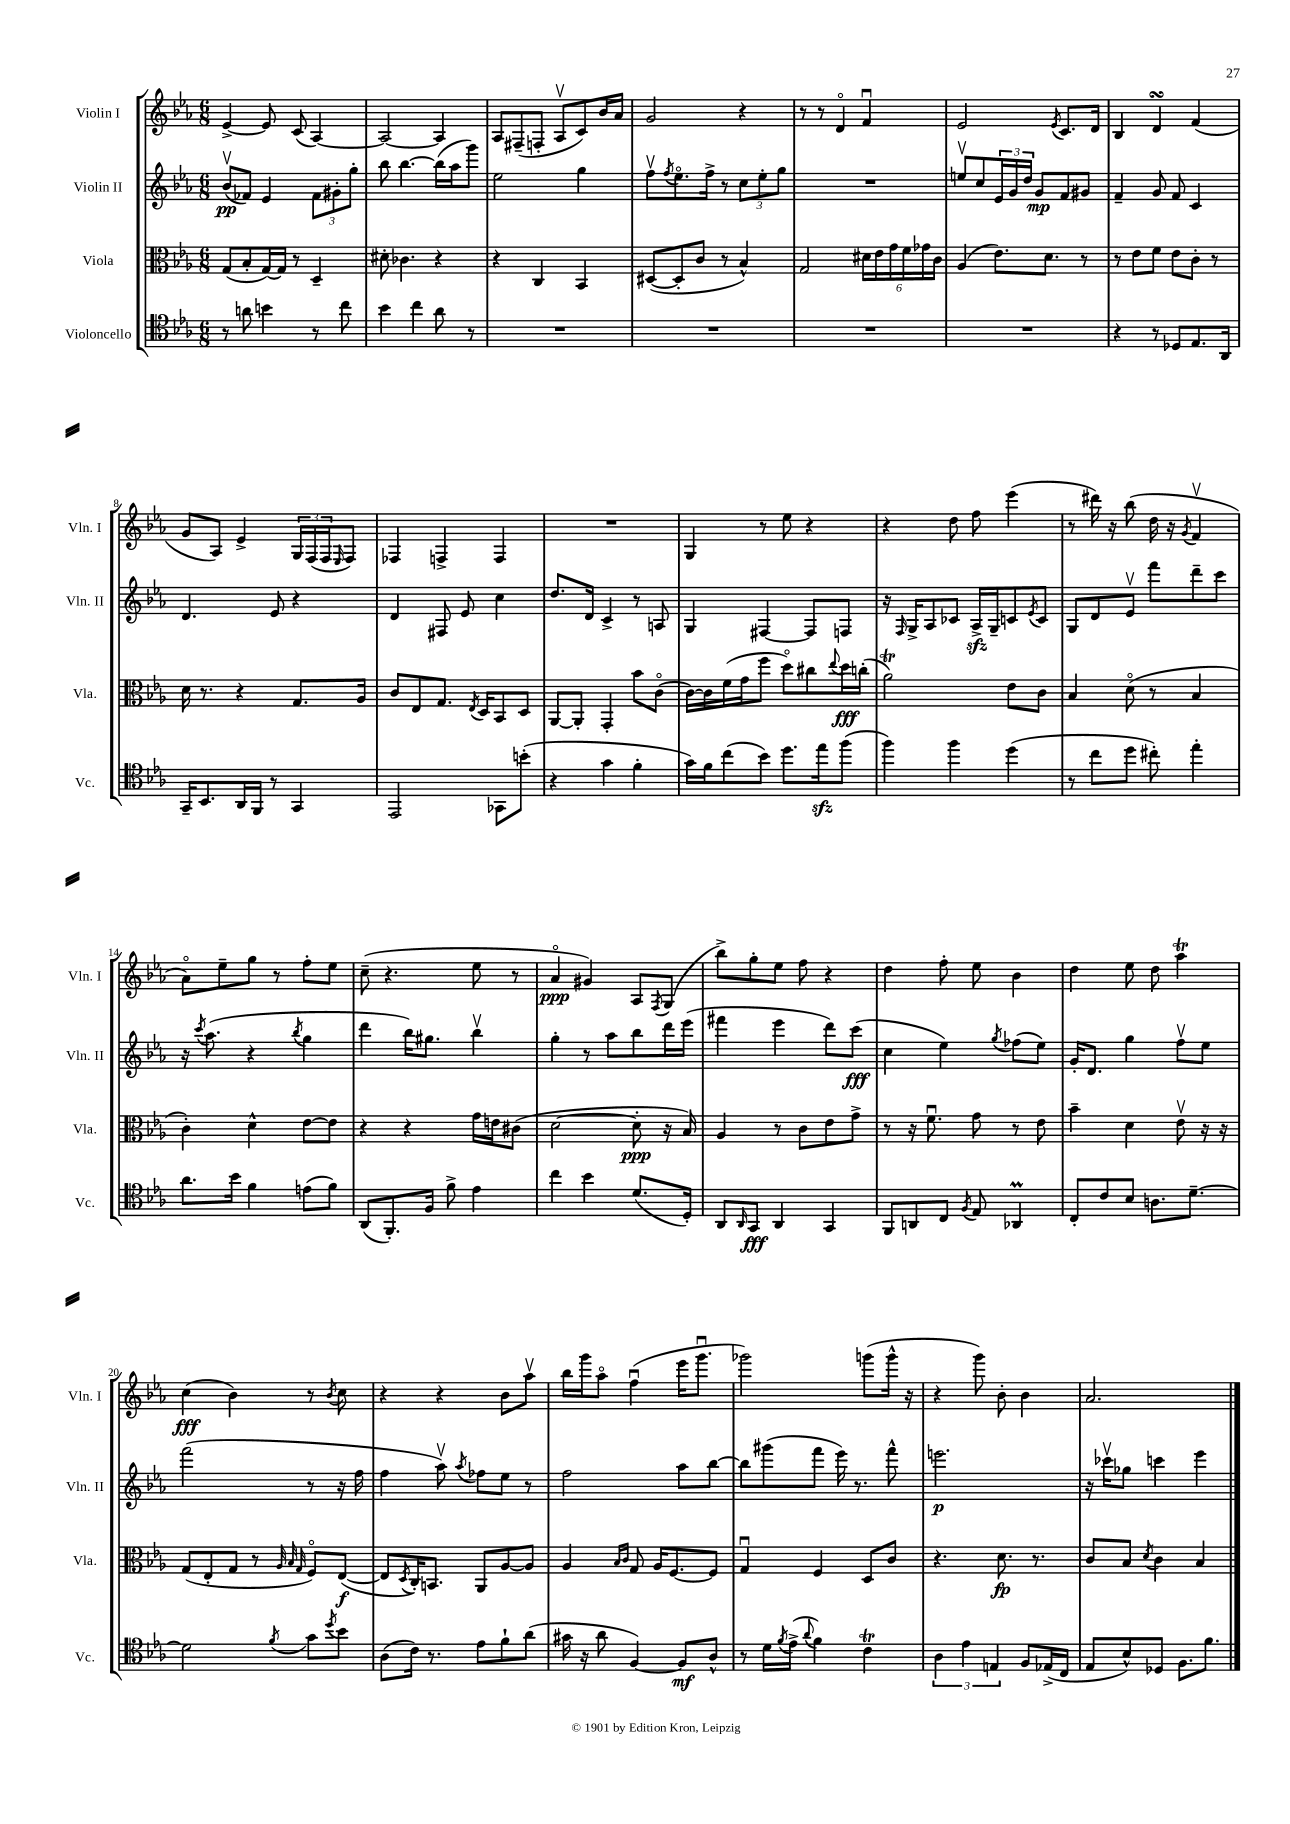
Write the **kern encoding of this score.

**kern	**kern	**kern	**kern
*staff4	*staff3	*staff2	*staff1
*clefC4	*clefC3	*clefG2	*clefG2
*k[b-e-a-]	*k[b-e-a-]	*k[b-e-a-]	*k[b-e-a-]
*M6/8	*M6/8	*M6/8	*M6/8
8r	(8G	(8b-v	[4e-^
8a	8B-'	8f-)	.
4b	[16G)	4e-	8e-]
.	16G]	.	.
.	8r	.	(8c
8r	4D~	12f-	[4A-)
.	.	12g#'	.
8cc	.	.	.
.	.	12gg'	.
=	=	=	=
4b-	8d#'	8bb-	2A-_
.	4.c-	[4.bb-	.
4cc	.	.	.
8a-	4r	(16bb-]	4A-]
.	.	16aa-	.
8r	.	8ggg)	.
=	=	=	=
2.r	4r	2ee-	8A-
.	.	.	(8F#~
.	4C	.	8F'
.	.	.	8A-v
.	4BB-	4gg	8c)
.	.	.	16b-
.	.	.	16a-
=	=	=	=
2.r	([8D#	8ffv	2g
.	.	8qff	.
.	8D#']	8.ee-o	.
.	8c	.	.
.	.	16ff^	.
.	8r	8r	.
.	4B-^^)	12cc	4r
.	.	12ee-'	.
.	.	12gg	.
=	=	=	=
2.r	2G	2.r	8r
.	.	.	8r
.	.	.	4do
.	24d#	.	4fu
.	24e-	.	.
.	24g	.	.
.	24f	.	.
.	24g-	.	.
.	24c	.	.
=	=	=	=
2.r	(4A-	8eev	2e-
.	.	8cc	.
.	8.e-)	24e-	.
.	.	24g	.
.	.	24dd	.
.	.	8g	.
.	8.d	.	.
.	.	.	8qe-
.	.	8f	8.c
.	8r	8g#	.
.	.	.	16d
=	=	=	=
4r	8r	4f~	4B-
.	8e-	.	.
8r	8f	8g	4d
8D-	8e-	8f	.
8.E-	8c'	4c	(4f
.	8r	.	.
16AA-	.	.	.
=	=	=	=
16GG~	16d	4.d	8g
8.BB-	8.r	.	.
.	.	.	8A-)
16AA-	4r	.	4e-^
16FF	.	.	.
8r	.	8e-	.
4GG	8.G	4r	24G
.	.	.	(24F
.	.	.	24F
.	.	.	16qqE-
.	.	.	8F)
.	16A-	.	.
=	=	=	=
2EE-	8c	4d	4F-
.	8E-	.	.
.	8.G	8F#	4F^
.	.	8e-	.
.	8qE-	.	.
.	16D	.	.
8GG-	8BB-	4cc	4F
(8b'	8D	.	.
=	=	=	=
4r	[8AA-	8.dd	2.r
.	8AA-']	.	.
.	.	16d	.
4g	4GG'	4c^	.
4f'	8b-	8r	.
.	(8co	8A	.
=	=	=	=
16g)	[16c)	4G	4G
16f	16c]	.	.
(8cc	(16f	.	.
.	16g	.	.
8b-)	8ff	[4F#	8r
8.dd	8ddo)	.	8ee-
.	8cc#	8F#]	4r
16ee-	.	.	.
.	8qqee-	.	.
(8ff	16dd	8F	.
.	(16cc'	.	.
=	=	=	=
4ff)	2a-)	16r	4r
.	.	16qqF	.
.	.	16G^	.
.	.	8A-	.
4ff	.	8c-	8dd
.	.	16A-^	8ff
.	.	16G~	.
(4dd	8e-	8c	(4eee-
.	.	8qe-	.
.	8c	8c	.
=	=	=	=
8r	4B-	8G	8r
8cc	.	8d	16ddd#)
.	.	.	16r
8dd	(8do	8e-v	(8bb-
8cc#')	8r	8fff	16dd
.	.	.	16r
.	.	.	8qg
4ee-'	4B-	8ddd~	4fv
.	.	8ccc	.
=	=	=	=
8.a-	4c')	16r	8a-o)
.	.	8qccc	.
.	.	(8.aa-	.
.	.	.	8ee-~
16b-	.	.	.
4f	4d^^	4r	8gg
.	.	.	8r
.	.	8qbb-	.
(8e	[8e-	4gg	8ff'
8f)	8e-]	.	8ee-
=	=	=	=
(8AA-	4r	4ddd	(8cc~
8.FF')	.	.	4.r
.	4r	16bb-)	.
16F	.	8.gg#	.
8f^	.	.	.
4e-	16g	4bb-v	8ee-
.	16e	.	.
.	(8c#	.	8r
=	=	=	=
4cc	[2d	4gg'	4a-o
4b-	.	8r	4g#)
.	.	8aa-	.
(8.d	8d']	8bb-	8A-
.	.	.	8qF
.	16r	16ddd	(8G
16D')	16B-)	(16eee-	.
=	=	=	=
8AA-	4A-	4fff#	8bb-^)
16qqAA-	.	.	.
8GG	.	.	8gg'
4AA-	8r	4eee-	8ee-
.	8c	.	8ff
4GG	8e-	8ddd)	4r
.	8g^	(8ccc	.
=	=	=	=
8FF	8r	4cc	4dd
8AA	16r	.	.
.	8.fu	.	.
8C	.	4ee-)	8ff'
8qF	.	.	.
8E-	8g	.	8ee-
.	.	8qgg	.
4AA-	8r	(8ff-	4b-
.	8e-	8ee-)	.
=	=	=	=
8C'	4b-~	16g'	4dd
.	.	8.d	.
8c	.	.	.
8B-	4d	4gg	8ee-
8.A	.	.	8dd
.	8e-v	8ffv	4aa-
[8.d~	.	.	.
.	16r	8ee-	.
.	16r	.	.
=	=	=	=
2d]	(8G	(2fff	(4cc
.	8E-'	.	.
.	8G	.	4b-)
.	8r	.	.
.	32qqA-	.	.
.	32qqB-	.	.
8qf	32qqG	.	.
8g	8Fo)	8r	8r
8qdd	.	.	8qb-
8b-	([8E-	16r	8cc
.	.	16ff	.
=	=	=	=
(8A-	8E-]	4ff	4r
.	8qD	.	.
16c)	16C')	.	.
8.r	8.BB	.	.
.	.	8aa-v)	4r
.	.	8qaa-	.
8e-	8AA-	8ff-	.
8f`	[8A-	8ee-	8b-
(8a-	8A-]	8r	8aa-v
=	=	=	=
16g#	4A-	2ff	16bb-
16r	.	.	16ggg
8a-	.	.	8aa-o
.	16qqB-	.	.
.	16qqc	.	.
[4F)	8G	.	(4ffu
.	16A-	.	.
.	[8.F	.	.
8F]	.	8aa-	16eee-
.	.	.	8.gggu
8A-^^	8F]	[8bb-	.
=	=	=	=
8r	4Gu	8bb-]	2ggg-)
16d	.	(8ggg#	.
8qf	.	.	.
(16e-^	.	.	.
8qqa-	.	.	.
4f)	4F	8fff	.
.	.	16eee-)	.
.	.	8.r	.
4c	8D	.	(8ggg
.	8c	8fff^^	16ggg^^
.	.	.	16r
=	=	=	=
6A-	4.r	2.eee	4r
6e-	.	.	.
.	.	.	8ggg)
6E	.	.	.
.	8.d	.	8b-'
8F	.	.	4b-
.	8.r	.	.
(16E-^	.	.	.
16C	.	.	.
=	=	=	=
8E-	8c	16r	2.a-
.	.	16ccc-v	.
8B-^^)	8B-	8gg-	.
.	8qd	.	.
8D-	4c	4ccc	.
8.F	.	.	.
.	4B-	4eee-	.
8.f	.	.	.
==	==	==	==
*-	*-	*-	*-
